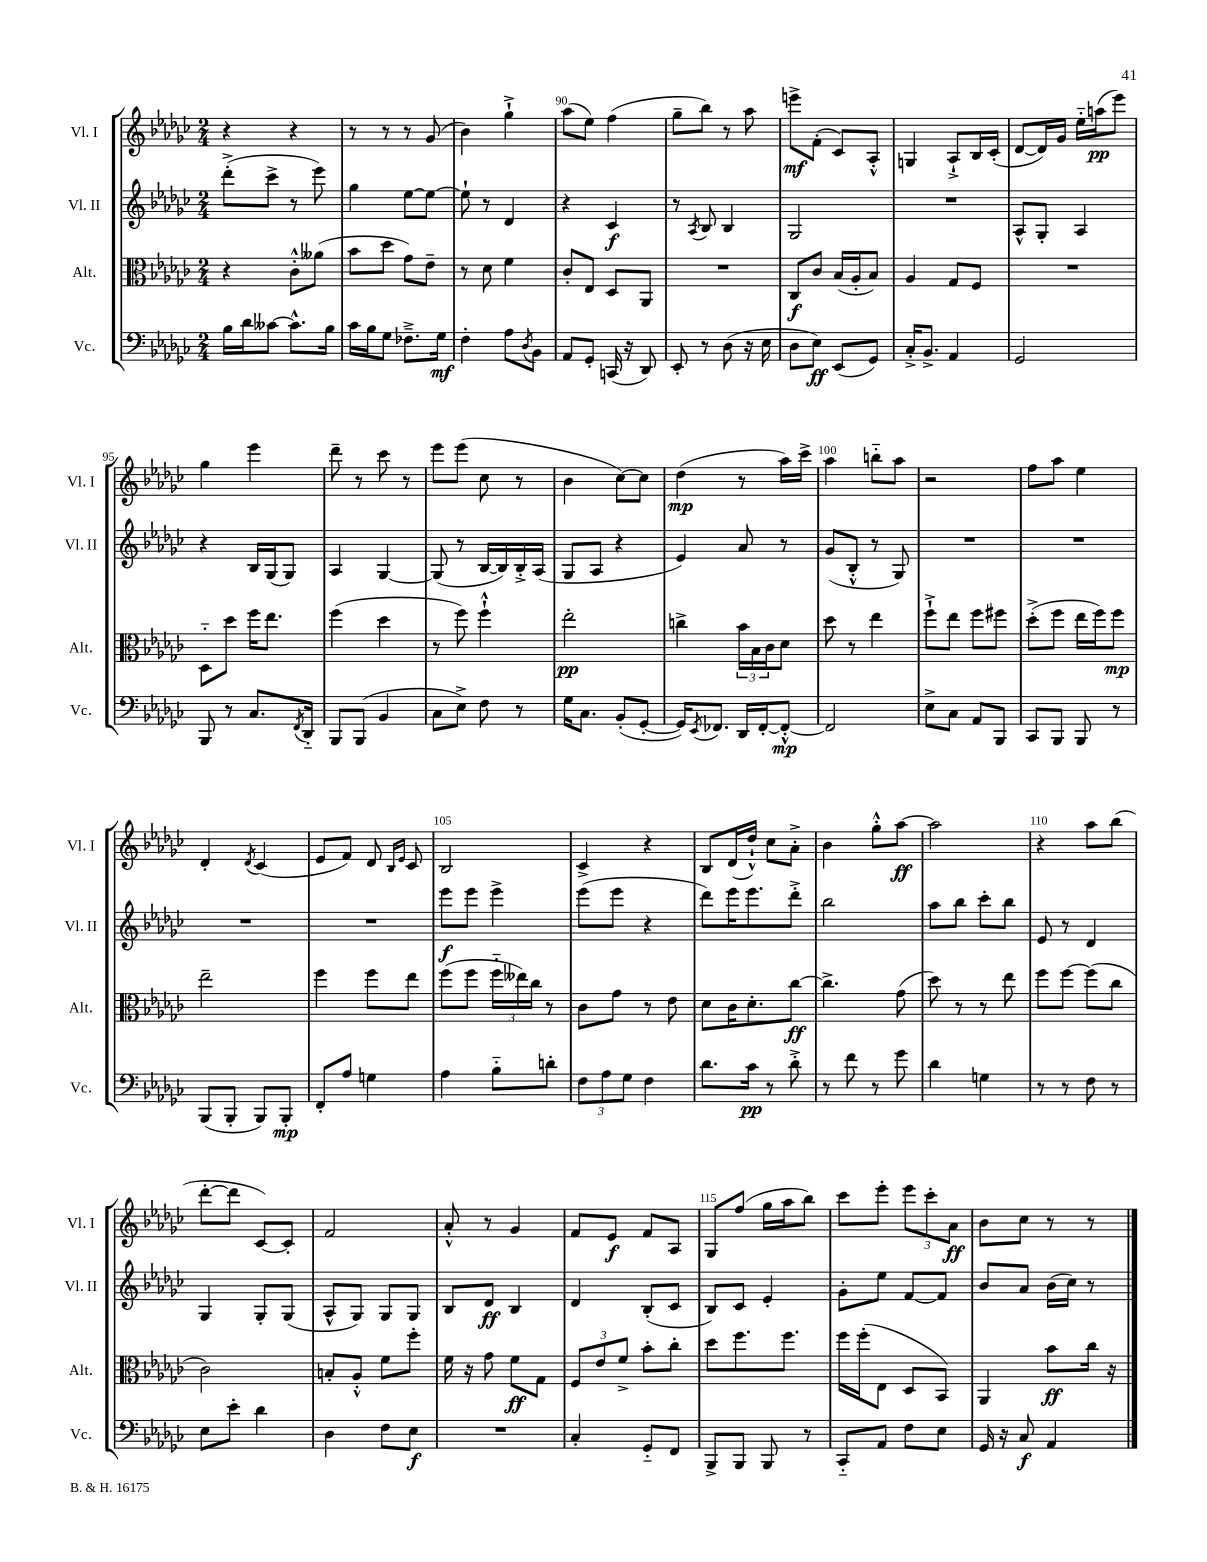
<<
\new StaffGroup <<
\new Staff = "s0" \with { instrumentName = "Vl. I" shortInstrumentName = "Vl. I" } {
    \clef treble \key ges \major \numericTimeSignature \time 2/4
    r4 r4 |
    r8 r8 r8 ges'8( |
    bes'4) ges''4-!-> |
    aes''8( ees''8) f''4( |
    ges''8-- bes''8) r8 aes''8 |
    e'''8->\mf f'8-.( ces'8) aes8-.-^ |
    g4 aes8-!-> bes16 ces'16-.( |
    des'8~ des'16) ges'16 ees''16-_ a''16\pp( ees'''8) |
    ges''4 ees'''4 |
    des'''8-- r8 ces'''8 r8 |
    ees'''8 ees'''8( ces''8 r8 |
    bes'4 ces''8~) ces''8 |
    des''4\mp( r8 aes''16) ces'''16-> |
    aes''4 b''8-_ aes''8 |
    r2 |
    f''8 aes''8 ees''4 |
    des'4-. \acciaccatura { des'8 } ces'4( |
    ees'8 f'8) des'8 \grace { bes16 ees'16 } ces'8 |
    bes2 |
    ces'4-> r4 |
    bes8 des'16( des''16-!-^) ces''8 aes'8-.-> |
    bes'4 ges''8-.-^ aes''8~\ff |
    aes''2 |
    r4 aes''8 bes''8( |
    des'''8~-. des'''8 ces'8~) ces'8-. |
    f'2 |
    aes'8-.-^ r8 ges'4 |
    f'8 ees'8\f f'8 aes8 |
    ges8 f''8( ges''16 aes''16 bes''8) |
    ces'''8 ees'''8-. \tuplet 3/2 { ees'''8 ces'''8-. aes'8\ff } |
    bes'8 ces''8 r8 r8 \bar "|." |
}
\new Staff = "s1" \with { instrumentName = "Vl. II" shortInstrumentName = "Vl. II" } {
    \clef treble \key ges \major \numericTimeSignature \time 2/4
    des'''8-.->( ces'''8-> r8 ees'''8) |
    ges''4 ees''8~ ees''8~ |
    ees''8-! r8 des'4 |
    r4 ces'4\f |
    r8 \acciaccatura { aes8 } bes8 bes4 |
    ges2 |
    R2 |
    aes8-^ ges8-. aes4 |
    r4 bes16 ges16( ges8) |
    aes4 ges4~ |
    ges8( r8 bes16~ bes16) bes16-.-> aes16( |
    ges8 aes8 r4 |
    ees'4) aes'8 r8 |
    ges'8( bes8-.-^ r8 ges8) |
    R2 |
    R2 |
    R2 |
    R2 |
    ees'''8\f ees'''8 ees'''4-> |
    ees'''8( ees'''8 r4 |
    des'''8) ees'''16 ees'''8. des'''8-.-> |
    bes''2 |
    aes''8 bes''8 ces'''8-. bes''8 |
    ees'8 r8 des'4 |
    ges4 ges8-. ges8( |
    aes8-^ ges8) ges8 ges8 |
    bes8 des'8\ff bes4 |
    des'4 bes8-.( ces'8 |
    bes8) ces'8 ees'4-. |
    ges'8-. ees''8 f'8~ f'8 |
    bes'8 aes'8 bes'16( ces''16) r8 \bar "|." |
}
\new Staff = "s2" \with { instrumentName = "Alt." shortInstrumentName = "Alt." } {
    \clef alto \key ges \major \numericTimeSignature \time 2/4
    r4 ces'8-.-^ aeses'8( |
    bes'8 des''8 ges'8) ees'8-- |
    r8 des'8 f'4 |
    ces'8-. ees8 des8 aes,8 |
    R2 |
    ces8\f ces'8 bes16( aes16-. bes8) |
    aes4 ges8 f8 |
    R2 |
    des8-_ des''8 f''16 ees''8. |
    f''4( des''4 |
    r8 f''8) f''4-!-^ |
    ees''2-.\pp |
    c''4-> \tuplet 3/2 { bes'16 bes16 ces'16 } des'8 |
    des''8 r8 ees''4 |
    f''8-!-> ees''8 f''8 fis''8 |
    des''8-.->( f''8 ees''16 f''16) f''8\mp |
    ees''2-- |
    f''4 f''8 ees''8 |
    f''8( f''8 \tuplet 3/2 { f''16-_ eeses''16) ces''16 } r8 |
    ces'8 ges'8 r8 ees'8 |
    des'8 ces'16 des'8.-. ces''8~\ff |
    ces''4.-> ges'8( |
    des''8) r8 r8 ees''8 |
    f''8 f''8~ f''8( ces''8 |
    ces'2) |
    b8-. aes8-.-^ f'8 f''8-. |
    f'16 r16 ges'8 f'8\ff ges8 |
    \tuplet 3/2 { f8 ees'8 f'8-> } bes'8-. ces''8-. |
    des''8 f''8. f''8. |
    f''16 f''16-.( ees8 des8 bes,8) |
    aes,4 bes'8\ff ces''16 r16 \bar "|." |
}
\new Staff = "s3" \with { instrumentName = "Vc." shortInstrumentName = "Vc." } {
    \clef bass \key ges \major \numericTimeSignature \time 2/4
    bes16 des'16 ceses'8~ ceses'8.-^ bes16 |
    ces'16 bes16 ges8 fes8.---> ges16\mf |
    f4-. aes8 \acciaccatura { des8 } bes,8 |
    aes,8 ges,8-. c,16( r16 des,8) |
    ees,8-. r8 des8( r16 ees16 |
    des8 ees8\ff) ees,8( ges,8) |
    ces16-.-> bes,8.-> aes,4 |
    ges,2 |
    bes,,8 r8 ces8. \acciaccatura { f,8 } des,16-_ |
    bes,,8 bes,,8( bes,4 |
    ces8 ees8->) f8 r8 |
    ges16 ces8. bes,8-.( ges,8~-. |
    ges,16) \acciaccatura { ees,8 } fes,8. des,16 fes,16~-. fes,8~-.-^\mp |
    fes,2 |
    ees8-> ces8 aes,8 bes,,8 |
    ces,8 bes,,8 bes,,8 r8 |
    bes,,8( bes,,8-. bes,,8) bes,,8-.\mp |
    f,8-. aes8 g4 |
    aes4 bes8-_ d'8-. |
    \tuplet 3/2 { f8 aes8 ges8 } f4 |
    des'8. ces'16\pp r8 des'8-.-> |
    r8 f'8 r8 ges'8 |
    des'4 g4 |
    r8 r8 f8 r8 |
    ees8 ees'8-. des'4 |
    des4 f8 ees8\f |
    R2 |
    ces4-. ges,8-_ f,8 |
    bes,,8-> bes,,8 bes,,8 r8 |
    ces,8-_ aes,8 f8 ees8 |
    ges,16 r16 ces8\f aes,4 \bar "|." |
}
>>
>>
\layout { \context { \Score currentBarNumber = #87 \override BarNumber.break-visibility = ##(#f #t #t) barNumberVisibility = #(every-nth-bar-number-visible 5) } }
